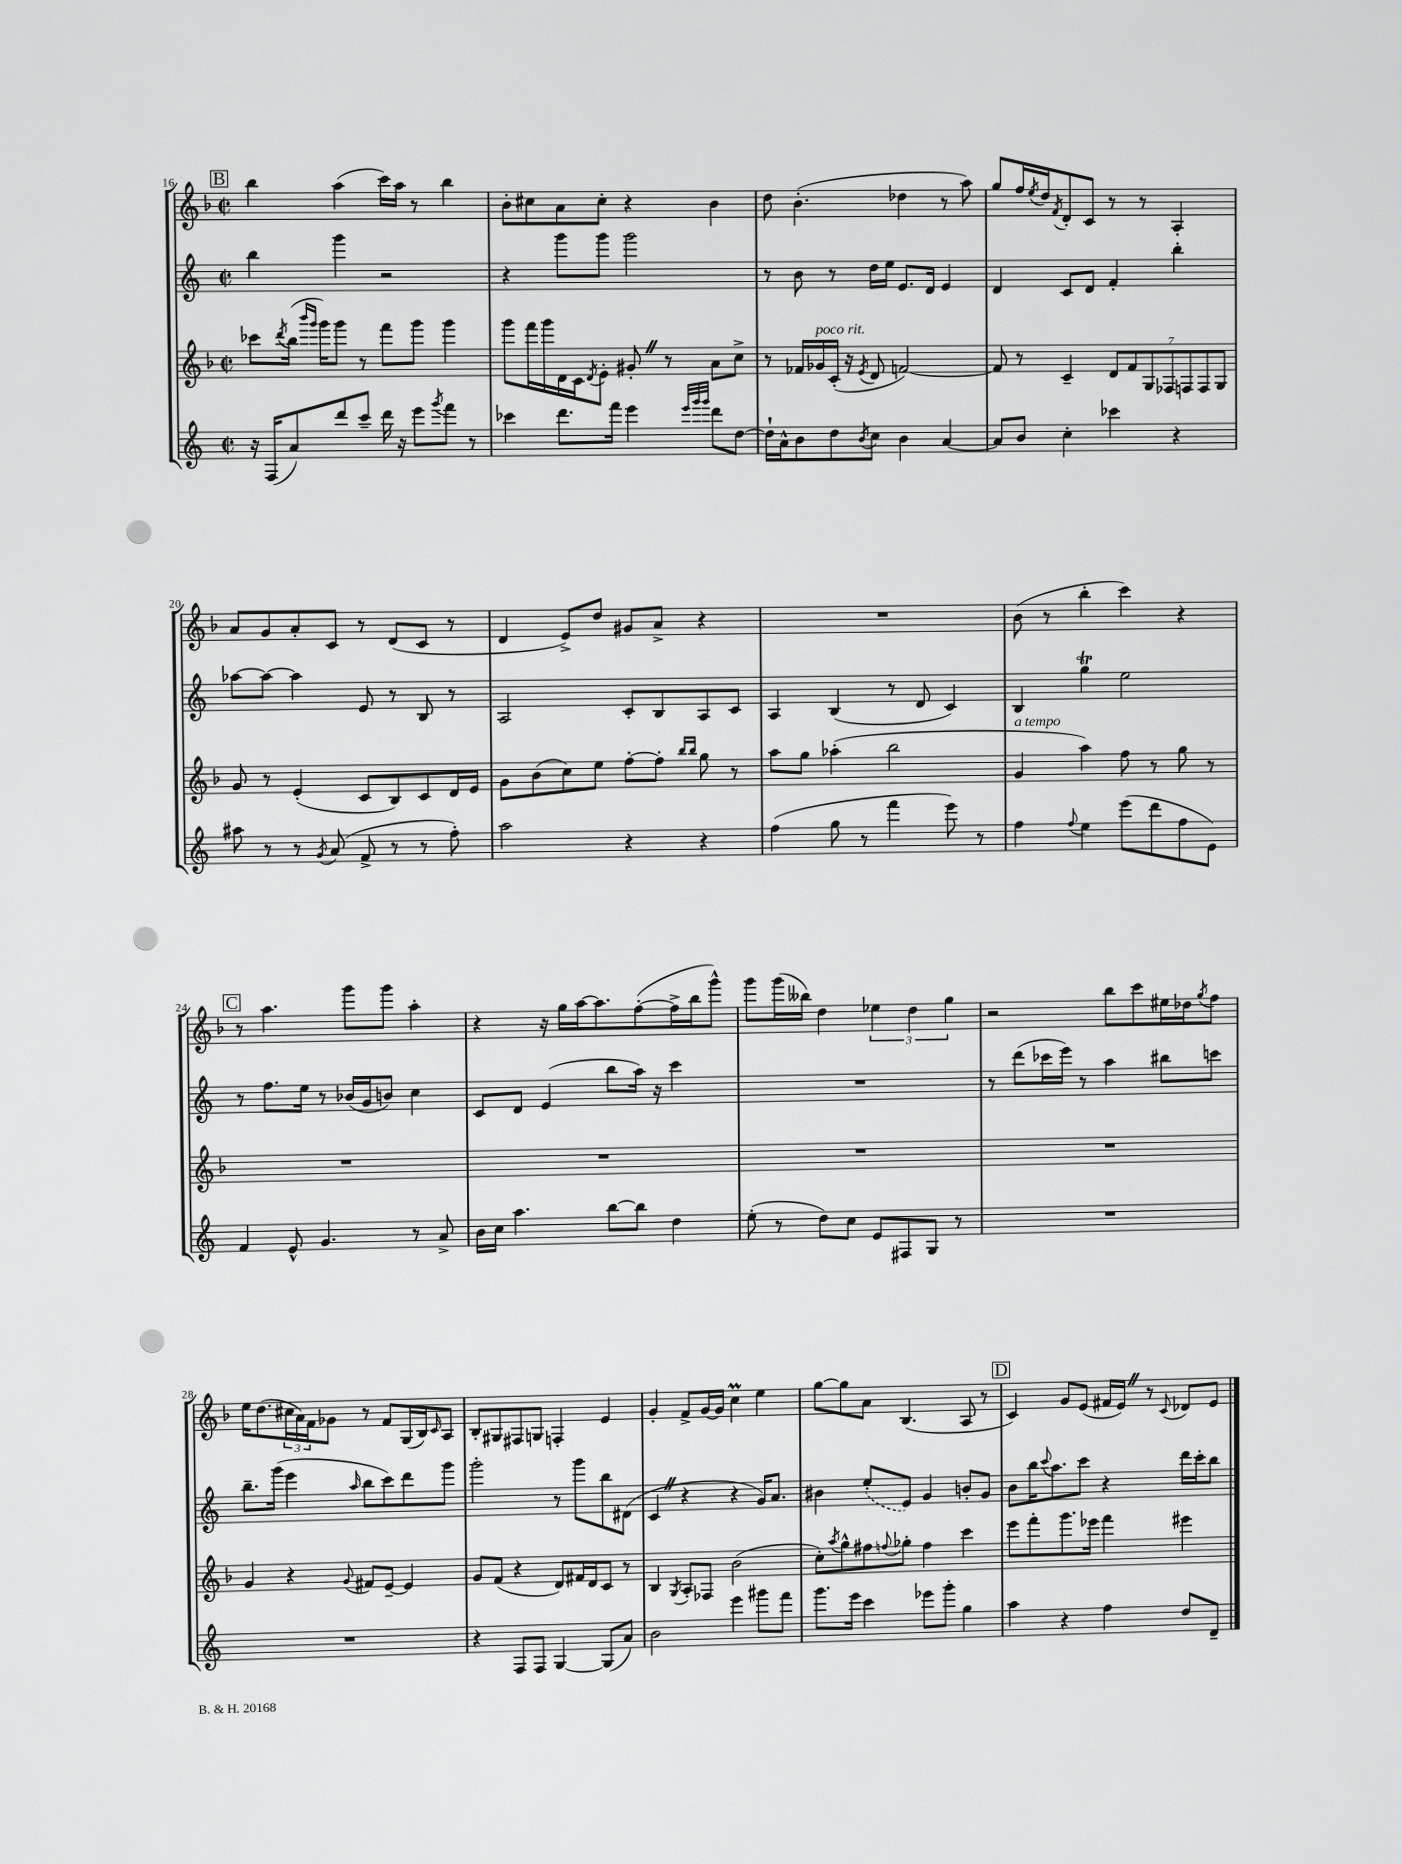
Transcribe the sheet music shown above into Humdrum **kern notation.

**kern	**kern	**kern	**kern
*staff4	*staff3	*staff2	*staff1
*clefG2	*clefG2	*clefG2	*clefG2
*k[]	*k[b-]	*k[]	*k[b-]
*M2/2	*M2/2	*M2/2	*M2/2
*met(c|)	*met(c|)	*met(c|)	*met(c|)
16r	8ccc-	4bb	4bb-
(16F	.	.	.
.	8qddd	.	.
8a)	(16bb-	.	.
.	16qqbbb-	.	.
.	16qqggg	.	.
.	16ggg)	.	.
8ddd	8ggg	4ggg	(4aa
8ccc~	8r	.	.
16ddd	8fff	2r	16ccc)
16r	.	.	16aa
8eee	8ggg	.	8r
8qggg	.	.	.
8fff	4ggg	.	4bb-
8r	.	.	.
=	=	=	=
4ccc-	8ggg	4r	8b-'
.	16fff	.	8cc#
.	16ggg	.	.
8.ddd	16d	8ggg	8a
.	16c	.	.
.	8qd	.	.
.	8e'	8ggg	8cc#'
16fff	.	.	.
4eee	8g#'	2ggg	4r
.	8r	.	.
32qqeee	.	.	.
32qqggg	.	.	.
32qqggg	.	.	.
8ddd	8a	.	4b-
[8dd	8cc^	.	.
=	=	=	=
16dd`]	8r	8r	8dd
16a^^	.	.	.
8b	16f-	8b	(4.b-'
.	16g-	.	.
8dd	(16c'	8r	.
.	16r	.	.
8qb	8qe	.	.
8cc	8d	16dd	.
.	.	16ee	.
4b	[2f)	8.e	4dd-
.	.	16d	.
[4a	.	4e	8r
.	.	.	8aa)
=	=	=	=
8a]	8f]	4d	8gg
8b	8r	.	16ff
.	.	.	8qee
.	.	.	16dd
.	.	.	8qf
4cc'	4c~	8c	8d'
.	.	8d	8c
4ccc-	14d	4f'	8r
.	14f	.	.
.	.	.	8r
.	14G	.	.
.	14F-	.	.
4r	.	4bb'	4A'
.	14F	.	.
.	14F	.	.
.	14G	.	.
=	=	=	=
8aa#	8g	[8aa-	8a
8r	8r	8aa-_	8g
8r	(4e'	4aa-]	8a'
8qg	.	.	.
(8a	.	.	8c
8f^	8c	8e	8r
8r	8B-)	8r	(8d
8r	8c	8B	8c
8ff')	16d	8r	8r
.	16e	.	.
=	=	=	=
2aa	8g	2A	4d
.	(8b-	.	.
.	8cc)	.	8e^)
.	8ee	.	8dd
4r	[8ff'	8c'	8g#
.	8ff']	8B	8a^
.	16qqbb-	.	.
.	16qqbb-	.	.
4r	8gg	8A	4r
.	8r	8c	.
=	=	=	=
(4ff	8aa	4A	1r
.	8gg	.	.
8gg	(4aa-'	(4B	.
8r	.	.	.
4fff	2bb-	8r	.
.	.	8d	.
8eee)	.	4c)	.
8r	.	.	.
=	=	=	=
4ff	4g	4B	(8b-
.	.	.	8r
8qqff	.	.	.
4ee	4aa)	4gg	4bb-'
(8eee	8ff	2ee	4ccc)
8ddd	8r	.	.
8ff	8gg	.	4r
8e)	8r	.	.
=	=	=	=
4f	1r	8r	8r
.	.	8.ff	4.aa
8e^^	.	.	.
.	.	16ee	.
4.g	.	8r	.
.	.	(16b-	8ggg
.	.	16g	.
.	.	8b)	8ggg
8r	.	4cc	4aa'
8a^	.	.	.
=	=	=	=
16b	1r	8c	4r
16cc	.	.	.
4.aa	.	8d	.
.	.	(4e	16r
.	.	.	16gg
.	.	.	[16aa
.	.	.	8.aa]
[8bb	.	8bb	.
8bb]	.	16aa)	([8ff'
.	.	16r	.
4dd	.	4ccc	16ff^]
.	.	.	16bb-
.	.	.	8ggg^^)
=	=	=	=
(8ee'	1r	1r	8ggg
8r	.	.	(16ggg
.	.	.	16bb--)
8dd)	.	.	4dd
8cc	.	.	.
8e	.	.	6ee-
8F#	.	.	.
.	.	.	6dd
8G	.	.	.
.	.	.	6gg
8r	.	.	.
=	=	=	=
1r	1r	8r	2r
.	.	(8ddd	.
.	.	16ccc-	.
.	.	16eee)	.
.	.	8r	.
.	.	4aa	8bb-
.	.	.	8ccc
.	.	8bb#	16ee#
.	.	.	16dd-
.	.	.	8qgg
.	.	8ccc	8ff
=	=	=	=
1r	4g	8.bb~	16ee
.	.	.	(8.dd
.	.	(16ggg	.
.	4r	4eee	24cc#
.	.	.	24a)
.	.	.	24f
.	.	.	8g-
.	8qqg	16qqaa	.
.	8f#	8bb	8r
.	[8e~	8ccc)	8f
.	4e]	8ddd	(16G
.	.	.	16B-)
.	.	.	16qqc
.	.	8ggg	8A
=	=	=	=
4r	8g	2ggg'	8B-'
.	(8f	.	8G#
8F	4r	.	8F#
8F	.	.	8G
[4G	8d)	8r	4F'
.	16f#	8ggg	.
.	16d	.	.
(8G]	8c	8bb	4e
8a)	8r	(8d#	.
=	=	=	=
2b	4B-	4c	4g'
.	8qG	.	.
.	8A'	4r	8f^
.	8F-	.	[16g
.	.	.	16g]
4eee	(2b-	4r	4cc
8ggg#	.	16g)	4ee
.	.	8.a	.
8fff	.	.	.
=	=	=	=
8.ggg	8cc')	4b#	[8gg
.	8qaa	.	.
.	8gg^^	.	8gg]
16eee	.	.	.
4ccc	8ff#	(8ee'	8a
.	8qqff	.	.
.	8gg-'	8e)	(4.B-
8eee-	4ff	4g	.
8ggg'	.	.	.
4gg	4ccc	8b'	8A
.	.	8g	8r
=	=	=	=
4aa	8eee	8b	4c)
.	8fff'	16bb	.
.	.	8qqccc	.
.	.	8.aa	.
4r	8.ggg	.	8g
.	.	8ccc	(8e
.	16eee-	.	.
4ff	4fff	4r	16f#
.	.	.	16e)
.	.	.	8r
.	.	.	8qqc
8dd	4eee#	16ddd	8d-
.	.	16ccc'	.
8d~	.	8bb	8e
==	==	==	==
*-	*-	*-	*-
